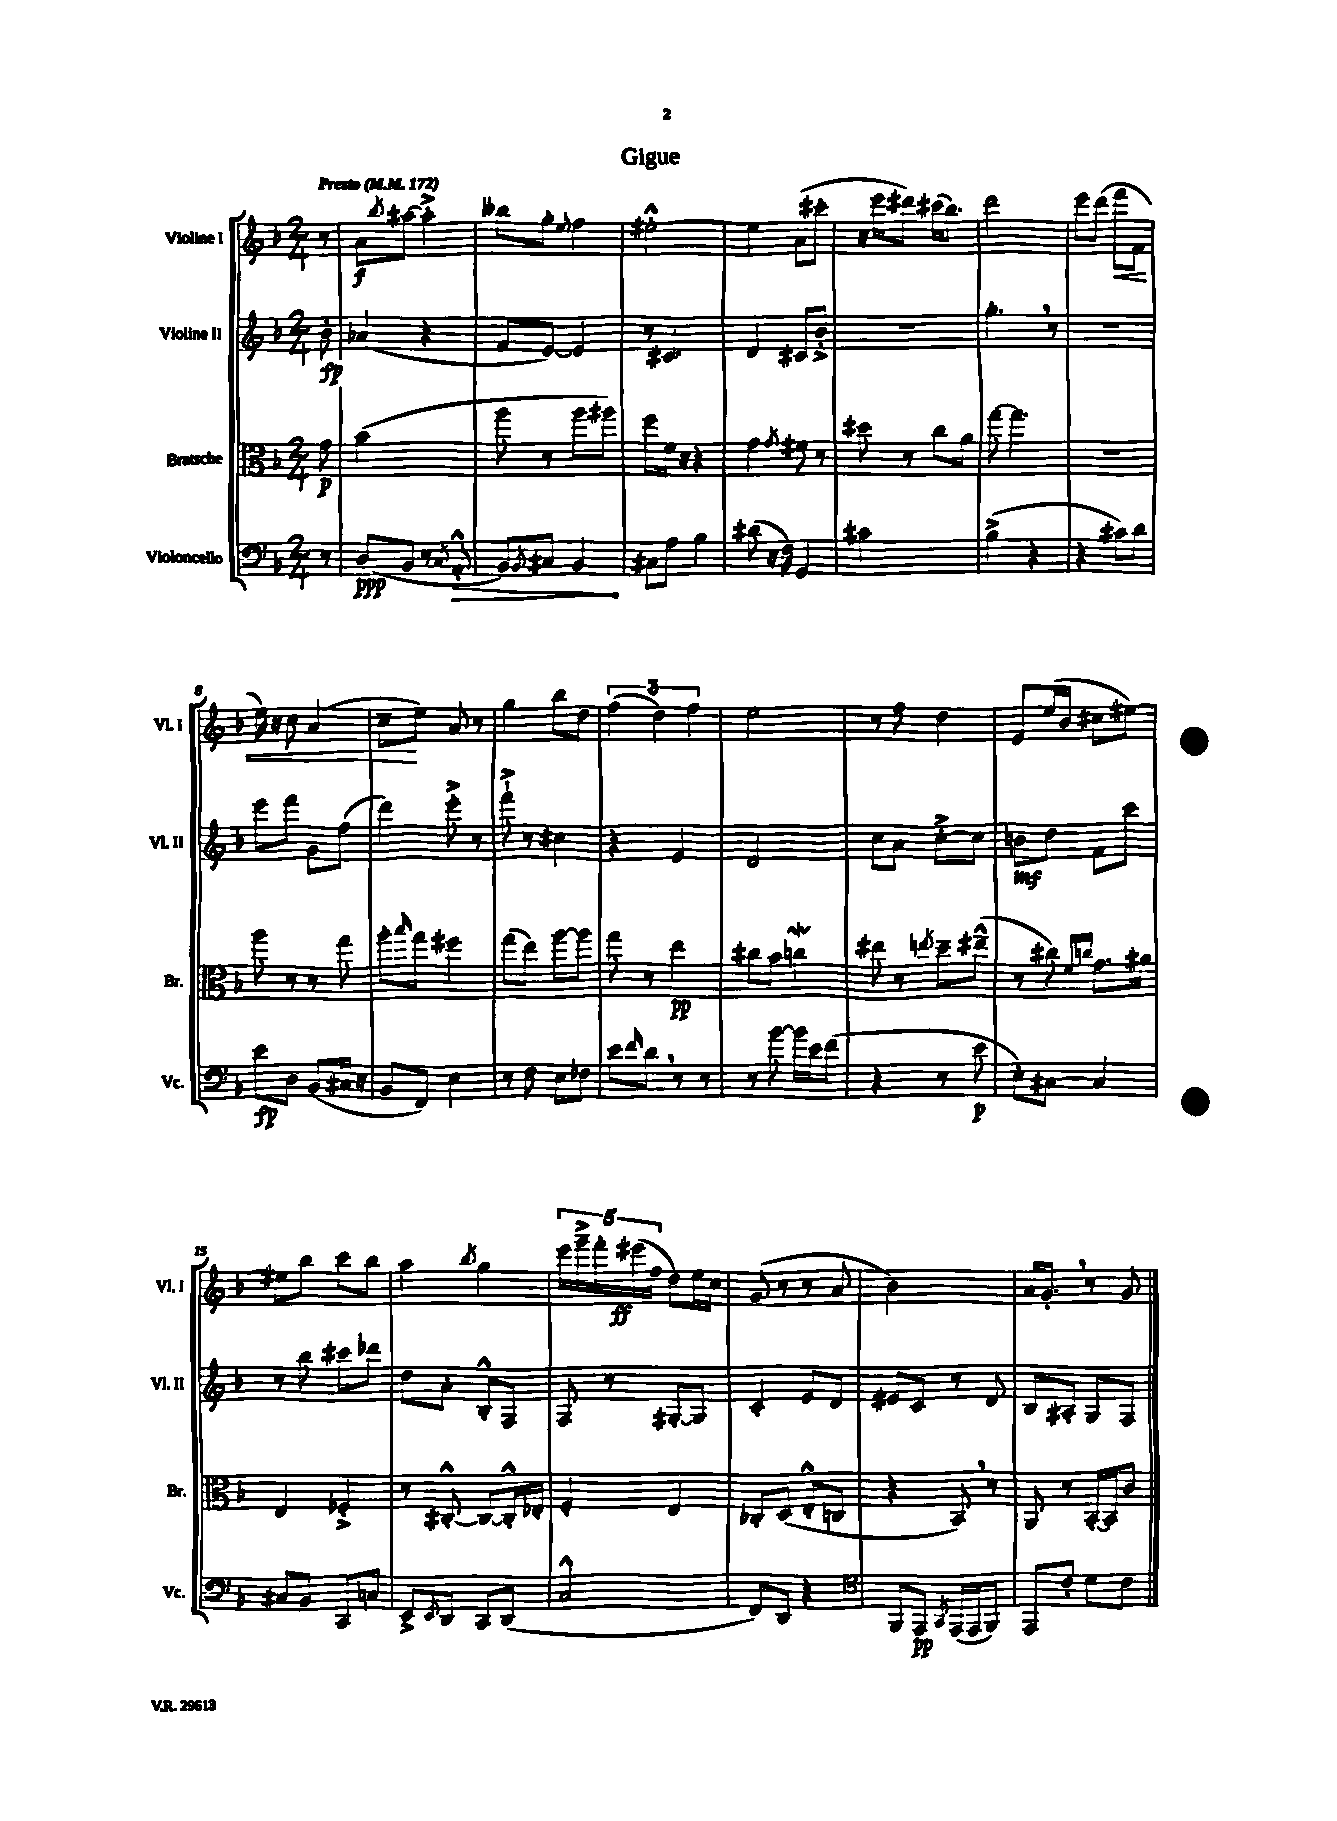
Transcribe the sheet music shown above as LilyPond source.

\header { title = "Gigue" }
<<
\new StaffGroup <<
\new Staff = "s0" \with { instrumentName = "Violine I" shortInstrumentName = "Vl. I" } {
    \clef treble \key f \major \numericTimeSignature \time 2/4 \partial 8 \tempo "Presto" 4 = 172
    r8 |
    a'8\f \acciaccatura { bes''8 } ais''8~ ais''4-.-> |
    beses''8 g''8-. \appoggiatura { e''8 } f''4 |
    eis''2~-.-^ |
    eis''4 a'8( cis'''8-. |
    r16 e'''16 dis'''8) cis'''16( bes''8.) |
    d'''2 |
    e'''8 d'''8( f'''8\< f'8 |
    e''16) r16 c''8 a'4( |
    c''8--\! e''8) a'8 r8 |
    g''4 bes''8 d''8 |
    \tuplet 3/2 { f''4( d''4) f''4 } |
    e''2 |
    r8 f''8 d''4 |
    e'8 e''16( bes'16 cis''8 eis''8~) |
    eis''8 bes''8 c'''8 bes''8 |
    a''4 \acciaccatura { bes''8 } g''4 |
    \tuplet 5/4 { e'''16 g'''16---> f'''16-. eis'''16\ff( f''16 } d''8) e''16 c''16 |
    g'8( r8 r8 a'8 |
    bes'2) |
    a'16 g'8.-. \breathe r8 g'8 \bar "|." |
}
\new Staff = "s1" \with { instrumentName = "Violine II" shortInstrumentName = "Vl. II" } {
    \clef treble \key f \major \numericTimeSignature \time 2/4 \partial 8
    bes'8-.\fp |
    aes'4( r4 |
    f'8 e'8~) e'4 |
    r8 cis'4. |
    d'4 cis'8 bes'8-.-> |
    R2 |
    g''4.-. \breathe r8 |
    R2 |
    e'''8 f'''8 g'8 f''8( |
    d'''4) e'''8-.-> r8 |
    f'''8-!-> r8 cis''4 |
    r4 e'4 |
    d'2 |
    c''8 a'8 c''8~-.-> c''8 |
    b'8\mf d''8 f'8 c'''8 |
    r8 bes''8 cis'''8 des'''8 |
    d''8 a'8-. bes8-.-^ f8 |
    f8 r8 gis8~-. gis8 |
    c'4-. e'8 d'8 |
    eis'8 c'8 r8 d'8 |
    bes8 ais8-. g8 f8 \bar "|." |
}
\new Staff = "s2" \with { instrumentName = "Bratsche" shortInstrumentName = "Br." } {
    \clef alto \key f \major \numericTimeSignature \time 2/4 \partial 8
    g'8\p |
    bes'2( |
    a''8 r8 a''8 ais''8) |
    f''8 f'16 r16 r4 |
    g'4 \acciaccatura { g'8 } fis'8 r8 |
    dis''8 r8 c''8 a'8 |
    g''8~ g''4. |
    R2 |
    a''8 r8 r8 g''8 |
    a''8-. \grace { bes''16 } g''8 fis''4 |
    g''8( e''8) a''8~ a''8 |
    g''8 r8 e''4\pp |
    cis''8 bes'8 c''4\mordent |
    eis''8 r8 \acciaccatura { e''8 } d''8-- eis''8---^( |
    r8 cis''8) \grace { f'16 c''16 } g'8. ais'16 |
    e4 fes4-.-> |
    r8 cis8~-.-^ cis8~ cis16-.-^ ees16-. |
    f4-. e4 |
    ces8-. d8( e8-.-^ c8 |
    r4 bes,8) \breathe r8 |
    a,8 r8 bes,16~-. bes,16 c'8 \bar "|." |
}
\new Staff = "s3" \with { instrumentName = "Violoncello" shortInstrumentName = "Vc." } {
    \clef bass \key f \major \numericTimeSignature \time 2/4 \partial 8
    r8 |
    d8\ppp( bes,8 r8 \acciaccatura { c8 } \once \override Hairpin.circled-tip = ##t a,8-.-^\> |
    bes,8) \acciaccatura { bes,8 } cis8 bes,4\! |
    cis8 a8 bes4 |
    dis'8( r16 f16) g,4 |
    cis'2 |
    bes4->( r4 |
    r4 cis'8) d'8 |
    e'8\fp d8 bes,8( cis16 r16 |
    bes,8 f,8) e4 |
    r8 f8 e8 fes8 |
    e'8 \grace { f'16 } d'8 \breathe r8 r8 |
    r8 bes'8~ bes'16 e'16 f'8( |
    r4 r8 e'8\p |
    e8-.) cis8~ cis4 |
    cis8 bes,8 c,8 c8 |
    e,8-> \acciaccatura { e,8 } d,8 c,8 d,8( |
    c2-^ |
    f,8) d,8 r4 |
    \clef tenor f,8 e,8\pp \acciaccatura { g,8 } e,16( e,16 f,8) |
    e,8 c'8-. d'8 c'8 \bar "|." |
}
>>
>>
